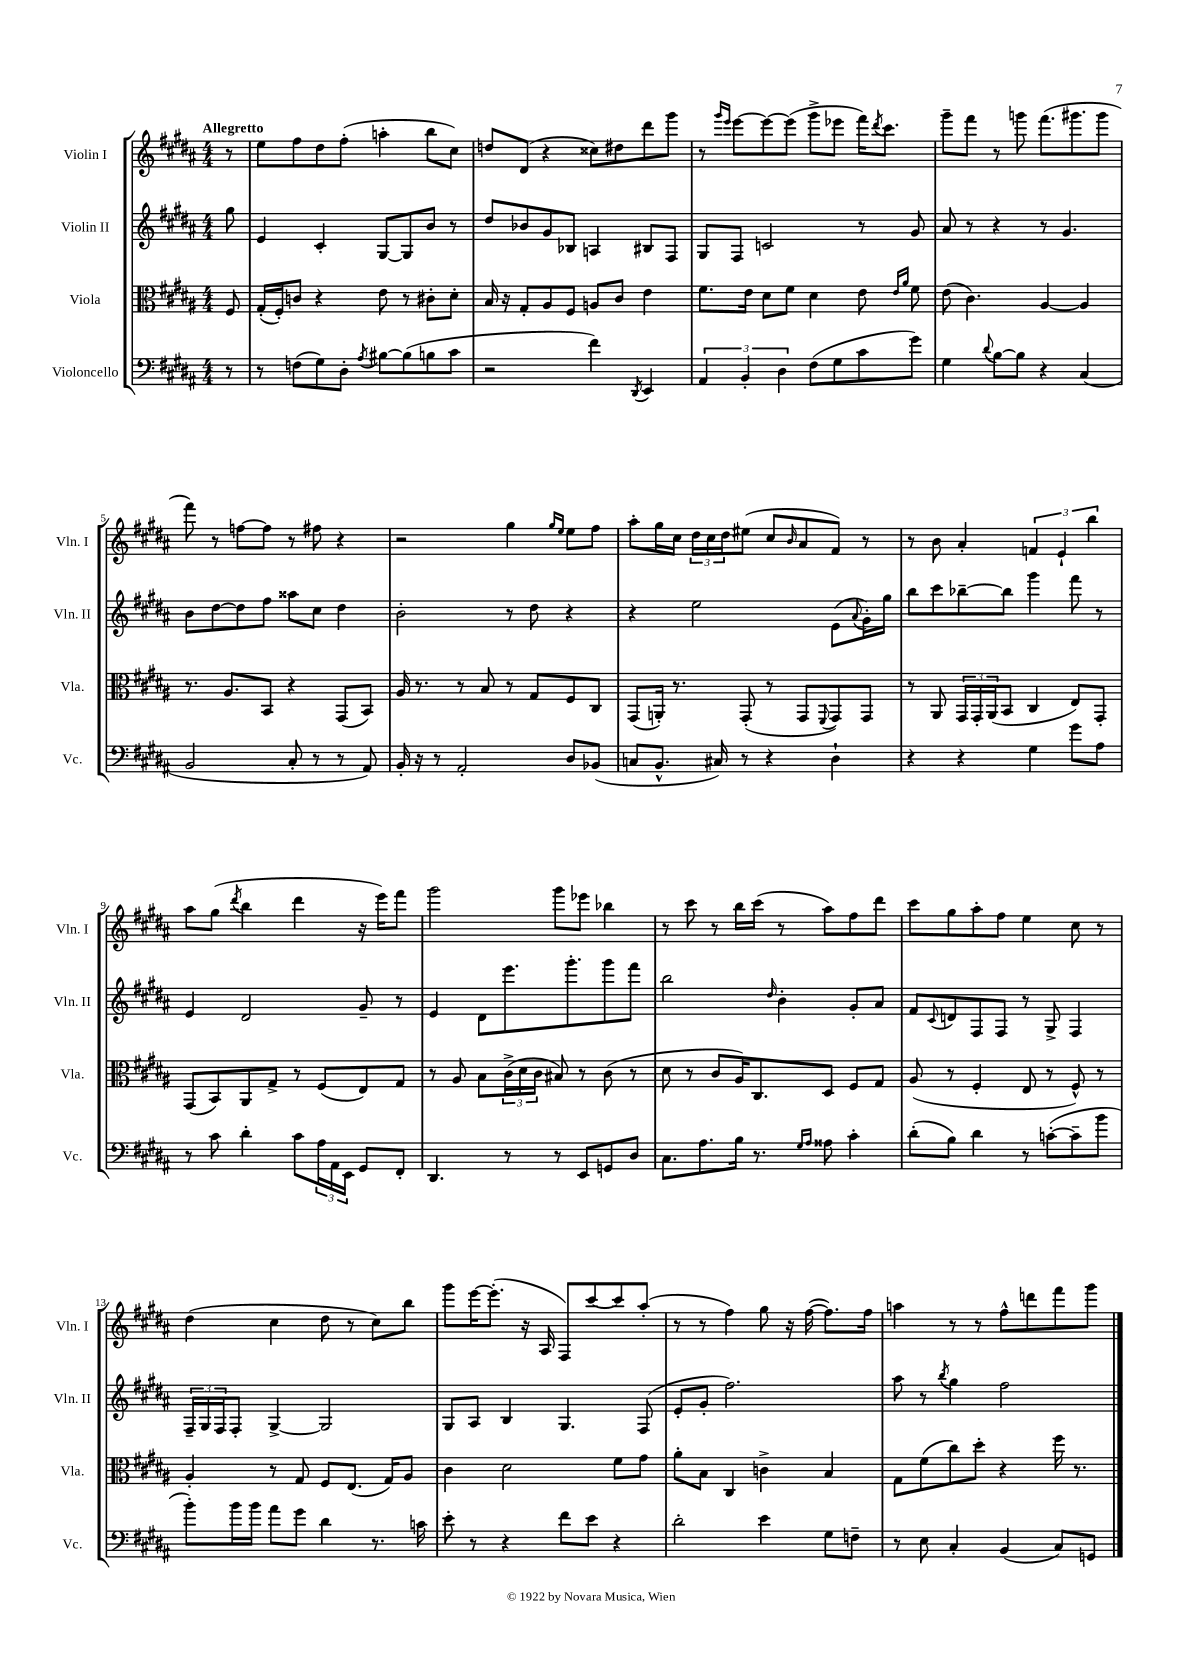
<<
\new StaffGroup <<
\new Staff = "s0" \with { instrumentName = "Violin I" shortInstrumentName = "Vln. I" } {
    \clef treble \key b \major \numericTimeSignature \time 4/4 \partial 8 \tempo "Allegretto"
    r8 |
    e''8 fis''8 dis''8 fis''8-.( a''4-. b''8 cis''8) |
    d''8 dis'8( r4 cisis''8) dis''8 dis'''8 gis'''8 |
    r8 \grace { gis'''16 e'''16 } e'''8~ e'''8~ e'''8( gis'''8-> ees'''8 fis'''16) \acciaccatura { dis'''8 } cis'''8. |
    gis'''8-- fis'''8 r8 g'''8 fis'''8.( gis'''8. gis'''8 |
    fis'''8) r8 f''8~ f''8 r8 fis''8 r4 |
    r2 gis''4 \grace { gis''16 e''16 } e''8 fis''8 |
    ais''8-. gis''16 cis''16 \tuplet 3/2 { dis''16 cis''16 dis''16 } eis''8( cis''8 \grace { b'16 } ais'8 fis'8) r8 |
    r8 b'8 ais'4-. \tuplet 3/2 { f'4 e'4-! b''4 } |
    ais''8 gis''8( \acciaccatura { dis'''8 } b''4 dis'''4 r16 e'''16) fis'''8 |
    gis'''2 gis'''8 ees'''8 bes''4 |
    r8 cis'''8 r8 b''16 cis'''16( r8 ais''8) fis''8 dis'''8 |
    cis'''8 gis''8 ais''8-. fis''8 e''4 cis''8 r8 |
    dis''4( cis''4 dis''8 r8 cis''8) b''8 |
    gis'''8 e'''16~ e'''8.-.( r16 ais16 fis8) cis'''8~ cis'''8 ais''8-.( |
    r8 r8 fis''4) gis''8 r16 fis''16~( fis''8.) fis''16 |
    a''4 r8 r8 fis''8-^ d'''8 fis'''8 gis'''8 \bar "|." |
}
\new Staff = "s1" \with { instrumentName = "Violin II" shortInstrumentName = "Vln. II" } {
    \clef treble \key b \major \numericTimeSignature \time 4/4 \partial 8
    gis''8 |
    e'4 cis'4-. gis8~ gis8 b'8 r8 |
    dis''8 bes'8 gis'8 bes8 a4 bis8 fis8 |
    gis8 fis8 c'2 r8 gis'8 |
    ais'8 r8 r4 r8 gis'4. |
    b'8 dis''8~ dis''8 fis''8 aisis''8 cis''8 dis''4 |
    b'2-. r8 dis''8 r4 |
    r4 e''2 e'8( \appoggiatura { ais'8 } gis'16-.) gis''16 |
    b''8 cis'''8 bes''8~-- bes''8 gis'''4 fis'''8 r8 |
    e'4 dis'2 gis'8-- r8 |
    e'4 dis'8 e'''8. gis'''8.-. gis'''8 fis'''8 |
    b''2 \grace { dis''16 } b'4-. gis'8-. ais'8 |
    fis'8 \appoggiatura { cis'8 } d'8 fis8 fis8 r8 gis8-> fis4 |
    \tuplet 3/2 { fis16-- gis16 fis16 } fis8-. gis4~-> gis2 |
    gis8 ais8 b4 gis4. fis8( |
    e'8-. gis'8-. fis''2.) |
    ais''8 r8 \acciaccatura { b''8 } gis''4 fis''2 \bar "|." |
}
\new Staff = "s2" \with { instrumentName = "Viola" shortInstrumentName = "Vla." } {
    \clef alto \key b \major \numericTimeSignature \time 4/4 \partial 8
    fis8 |
    gis16-.( fis16-.) c'8 r4 e'8 r8 cis'8-. dis'8-. |
    b16 r16 gis8-. ais8 fis8 a8 cis'8 e'4 |
    fis'8. e'16 dis'8 fis'8 dis'4 e'8 \grace { e'16 ais'16 } fis'8 |
    e'8( cis'4.) ais4~ ais4 |
    r8. ais8. b,8 r4 gis,8( b,8) |
    ais16 r8. r8 b8 r8 gis8 fis8 cis8 |
    gis,8( a,16-.) r8. gis,8-.( r8 gis,8 \appoggiatura { fis,8 } gis,8) gis,8 |
    r8 ais,8 \tuplet 3/2 { gis,16 gis,16-. ais,16( } b,8 cis4 e8) gis,8-. |
    gis,8( b,8) ais,8 gis8-> r8 fis8( e8) gis8 |
    r8 ais8 b8 \tuplet 3/2 { cis'16->( dis'16 cis'16 } bis8) r8 cis'8( r8 |
    dis'8 r8 cis'8 ais16) cis8. dis8 fis8 gis8 |
    ais8( r8 fis4-. e8 r8 fis8-^) r8 |
    ais4-. r8 gis8 fis8 e8.( gis16) ais8 |
    cis'4 dis'2 fis'8 gis'8 |
    ais'8-. b8 cis4 c'4-> b4 |
    gis8 fis'8( cis''8) dis''8-. r4 fis''16 r8. \bar "|." |
}
\new Staff = "s3" \with { instrumentName = "Violoncello" shortInstrumentName = "Vc." } {
    \clef bass \key b \major \numericTimeSignature \time 4/4 \partial 8
    r8 |
    r8 f8( gis8) dis8-. \acciaccatura { ais8 } bis8~ bis8( b8 cis'8 |
    r2 fis'4) \acciaccatura { dis,8 } e,4 |
    \tuplet 3/2 { ais,4 b,4-. dis4 } fis8( gis8 cis'8 gis'8) |
    gis4 \appoggiatura { dis'8 } b8~ b8 r4 cis4( |
    b,2 cis8-. r8 r8 ais,8) |
    b,16-. r16 r8 ais,2-. dis8 bes,8( |
    c8 b,8.-^ cis16) r8 r4 dis4-! |
    r4 r4 gis4 gis'8 ais8 |
    r8 cis'8 dis'4-. cis'8 \tuplet 3/2 { ais16 ais,16 e,16 } gis,8 fis,8-. |
    dis,4. r8 r8 e,8 g,8 dis8 |
    cis8. ais8. b16 r8. \grace { gis16 ais16 } aisis8 cis'4-. |
    dis'8-.( b8) dis'4 r8 c'8~-.( c'8-- b'8 |
    b'8-.) b'16 b'16 ais'8 gis'8 dis'4 r8. c'16 |
    e'8-. r8 r4 fis'8 e'8 r4 |
    dis'2-. e'4 gis8 f8-- |
    r8 e8 cis4-. b,4( cis8) g,8 \bar "|." |
}
>>
>>
